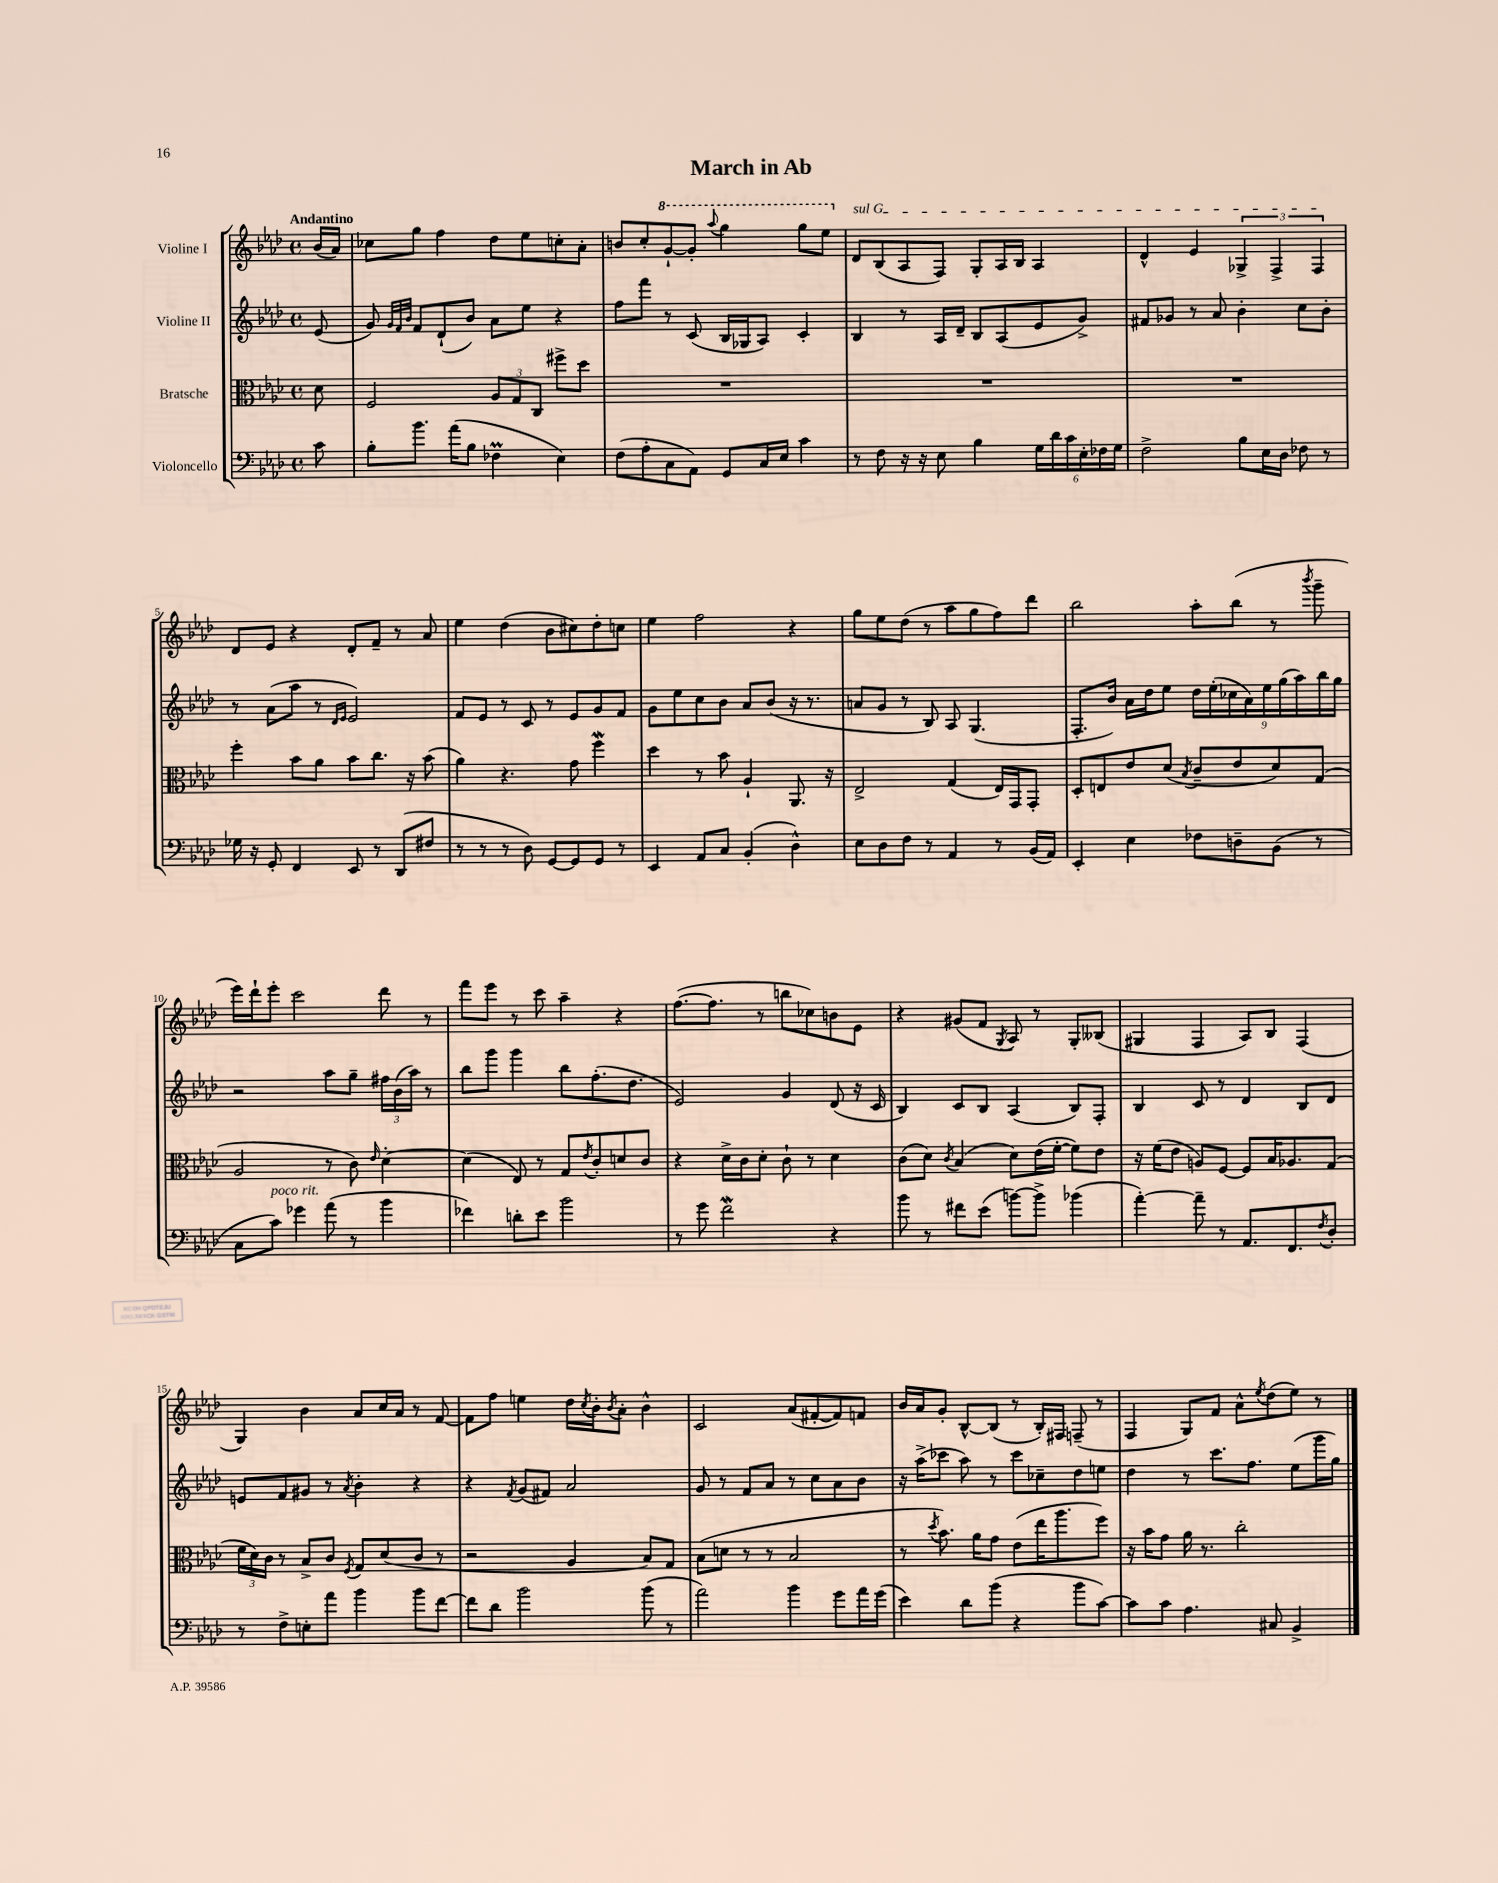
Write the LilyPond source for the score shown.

\header { title = "March in Ab" }
<<
\new StaffGroup <<
\new Staff = "s0" \with { instrumentName = "Violine I" } {
    \clef treble \key aes \major \defaultTimeSignature \time 4/4 \partial 8 \tempo "Andantino"
    bes'16( aes'16) |
    ces''8 g''8 f''4 des''8 ees''8 c''8-. aes'8-. |
    b'8 c''8-. \ottava #1 g''8~-! g''8-. \appoggiatura { aes'''8 } g'''4 g'''8 ees'''8 \ottava #0 |
    \once \override TextSpanner.bound-details.left.text = \markup { \italic "sul G" } des'8\startTextSpan bes8( aes8 f8) g8-. aes16 bes16 aes4 |
    des'4-^ ees'4 \tuplet 3/2 { ges4-> f4-> f4\stopTextSpan } |
    des'8 ees'8 r4 des'8-. f'8-- r8 aes'8 |
    ees''4 des''4( bes'8 cis''8) des''8-. c''8 |
    ees''4 f''2 r4 |
    g''8 ees''8 des''8( r8 aes''8 g''8 f''8) des'''8 |
    bes''2 aes''8-. bes''8( r8 \acciaccatura { bes'''8 } g'''8-- |
    ees'''16) des'''16-! ees'''8-. c'''2 des'''8 r8 |
    f'''8 ees'''8 r8 c'''8 aes''4-- r4 |
    f''8.~( f''8. r8 b''8 ces''8) b'8 ees'8 |
    r4 gis'8( f'8 \acciaccatura { g8 } aes8) r8 g8-. beses8( |
    gis4 f4 aes8) bes8 f4( |
    g4) bes'4 aes'8 c''16 aes'16 r8 f'8~ |
    f'8 f''8 e''4 des''16 \acciaccatura { c''8 } bes'16-. \acciaccatura { bes'8 } aes'8-. bes'4-^ |
    c'2 aes'8( fis'8~-. fis'8) f'8 |
    bes'16 aes'16 g'8-. bes8~-^ bes8( r8 bes16-.) fis16 f8--( r8 |
    f4 g8) f'8 aes'8-^ \acciaccatura { ees''8 } des''8( ees''8) r8 \bar "|." |
}
\new Staff = "s1" \with { instrumentName = "Violine II" } {
    \clef treble \key aes \major \defaultTimeSignature \time 4/4 \partial 8
    ees'8( |
    g'8) \grace { g'32 f'32 bes'32 } f'8 des'8-!( bes'8) aes'8 ees''8 r4 |
    f''8 f'''8 r8 c'8( bes16 ges16 aes8) c'4-. |
    bes4 r8 aes16 des'16-- bes8 aes8( ees'8 g'8->) |
    fis'8 ges'8 r8 aes'8 bes'4-. c''8 bes'8-. |
    r8 aes'8( aes''8 r8 \grace { des'16 ees'16 } ees'2) |
    f'8 ees'8 r8 c'8 r8 ees'8 g'8 f'8 |
    g'8 ees''8 c''8 bes'8 aes'8 bes'8( r16 r8. |
    a'8 g'8 r8 bes8) aes8 g4.( |
    f8.-. bes'16) aes'16 des''16 ees''8 \tuplet 9/8 { des''16 ees''16-.( ces''16 aes'16) ees''16 g''16( aes''16) bes''16 g''16 } |
    r2 aes''8 g''8-- \tuplet 3/2 { fis''16 bes'16( aes''16) } r8 |
    bes''8 g'''8 g'''4 bes''8 f''8.-.( des''8. |
    ees'2) g'4 des'8( r16 c'16 |
    bes4) c'8 bes8 aes4( bes8) f8-. |
    bes4 c'8 r8 des'4 bes8 des'8 |
    e'8 f'8 gis'8 r8 \acciaccatura { aes'8 } bes'4-. r4 |
    r4 \acciaccatura { f'8 } g'8( fis'8) aes'2 |
    g'8 r8 f'8 aes'8 r8 c''8 aes'8 bes'8 |
    r16 aes''16->( ces'''8 aes''8) r8 ces'''8 ces''8-- des''8 e''8 |
    des''4 r8 c'''8. f''8. ees''8( g'''16 g''16) \bar "|." |
}
\new Staff = "s2" \with { instrumentName = "Bratsche" } {
    \clef alto \key aes \major \defaultTimeSignature \time 4/4 \partial 8
    des'8 |
    f2 \tuplet 3/2 { aes8 g8 c8 } fis''8-> des''8 |
    R1 |
    R1 |
    R1 |
    f''4-. bes'8 aes'8 bes'8 c''8. r16 bes'8( |
    aes'4) r4. g'8 f''4\mordent |
    des''4 r8 bes'8 aes4-! aes,8. r16 |
    ees2-> g4( ees16) g,16 g,8-. |
    des8-. e8 ees'8 des'8( \acciaccatura { bes8 } c'8-- ees'8 des'8) g8( |
    aes2 r8 c'8) \grace { ees'16 } des'4~-. |
    des'4( ees8) r8 g8 \acciaccatura { ees'8 } c'8-. d'8 c'8 |
    r4 des'16-> c'16 des'8-. c'8-! r8 des'4 |
    c'8( des'8) \acciaccatura { c'8 } bes4( des'8) ees'16( f'16~-. f'8) ees'8 |
    r16 f'16( ees'8 a8) f8~ f8 bes16 aes8. g8( |
    \tuplet 3/2 { f'16 des'16) c'16 } r8 bes8-> c'8 \acciaccatura { f8 } g8 des'8( c'8 r8 |
    r2 aes4 bes8) g8 |
    bes8( d'8 r8 r8 bes2 |
    r8 \acciaccatura { des''8 } bes'8.) aes'16 g'8 ees'8( ees''16 aes''8. f''8) |
    r16 bes'16 g'8 aes'16 r8. c''2-. \bar "|." |
}
\new Staff = "s3" \with { instrumentName = "Violoncello" } {
    \clef bass \key aes \major \defaultTimeSignature \time 4/4 \partial 8
    c'8 |
    bes8-. bes'8. aes'16( bes8 fes4\prall ees4) |
    f8( aes8-. c8 aes,8) g,8 c16 ees16 c'4 |
    r8 f8 r16 r16 ees8 bes4 \tuplet 6/4 { g16 des'16 c'16 ees16-. fes16 g16 } |
    f2-> bes8 ees16 des16 fes8 r8 |
    ges16 r16 g,8-. f,4 ees,8 r8 des,8( fis8 |
    r8 r8 r8 des8) g,8~ g,8 g,8 r8 |
    ees,4 aes,8 c8 bes,4-.( des4-^) |
    ees8 des8 f8 r8 aes,4 r8 bes,16( aes,16) |
    ees,4-. ees4 fes8 d8-- bes,8( r8 |
    c8 c'8^\markup { \italic "poco rit." }) ges'4 aes'8( r8 bes'4 |
    fes'4) d'8-. ees'8 bes'2 |
    r8 g'8 f'2\mordent r4 |
    bes'8 r8 fis'8 ees'8( b'8~) b'8-> bes'4( |
    aes'4~-.) aes'8-- r8 aes,8. f,8. \acciaccatura { f8 } des8-. |
    r8 f8-> e8-. aes'8 bes'4 bes'8 f'8~ |
    f'8 des'8 bes'2 bes'8( r8 |
    aes'2) bes'4 g'8 aes'16 g'16( |
    ees'4) des'8 bes'8( r4 bes'8 c'8~) |
    c'8 c'8 aes4. cis8 bes,4-> \bar "|." |
}
>>
>>
